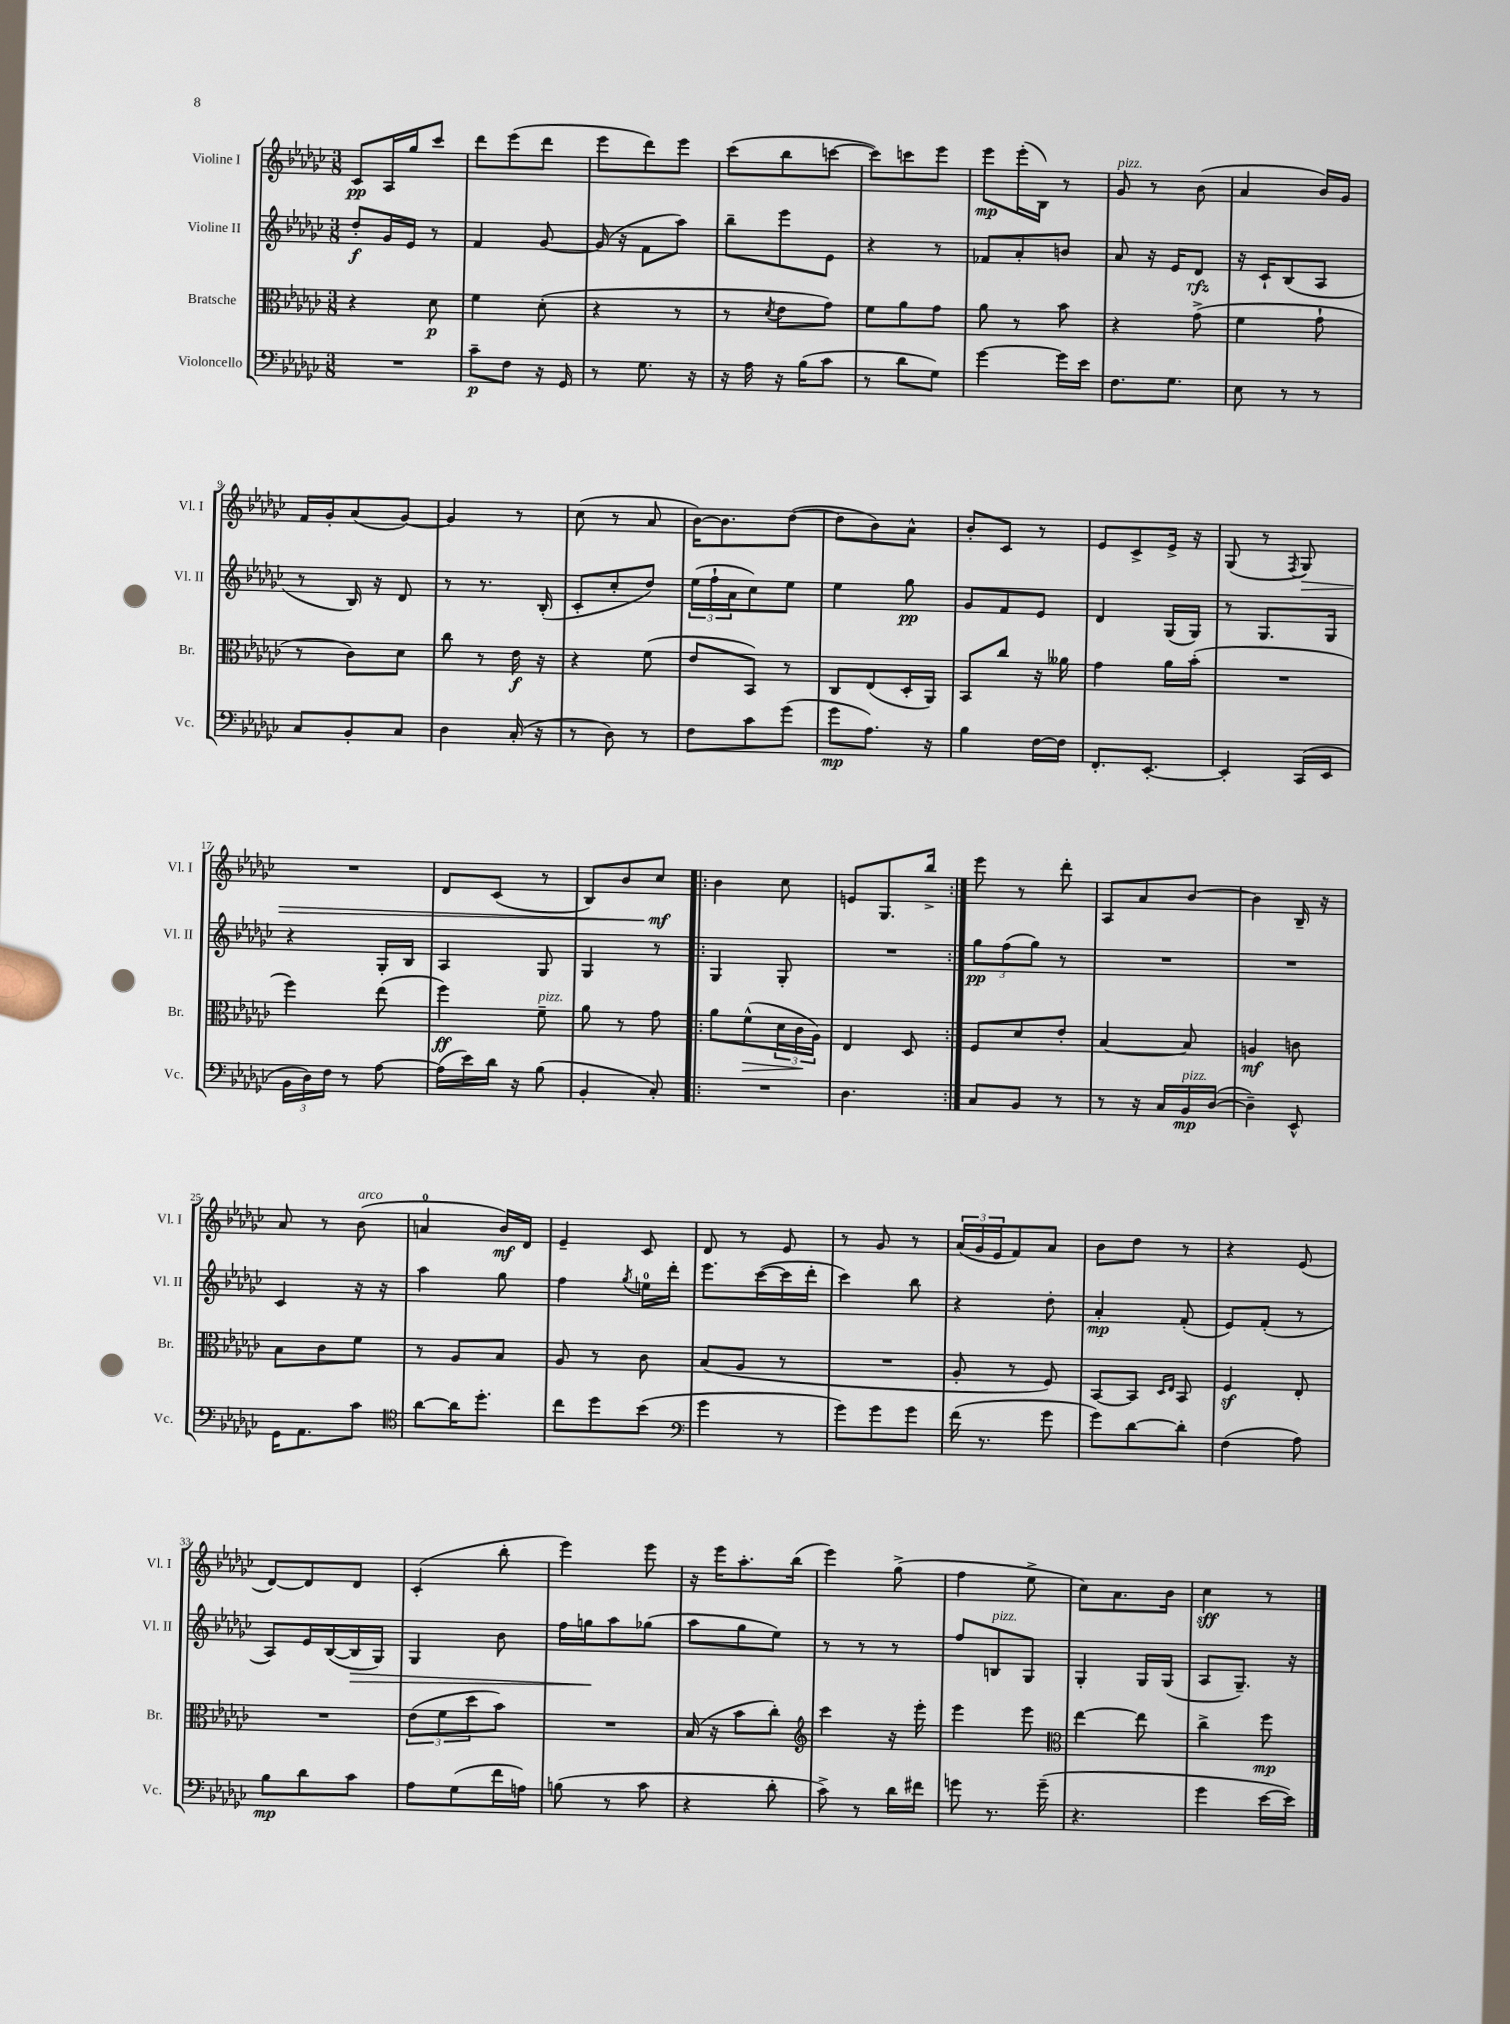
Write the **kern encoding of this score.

**kern	**kern	**kern	**kern
*staff4	*staff3	*staff2	*staff1
*clefF4	*clefC3	*clefG2	*clefG2
*k[b-e-a-d-g-c-]	*k[b-e-a-d-g-c-]	*k[b-e-a-d-g-c-]	*k[b-e-a-d-g-c-]
*M3/8	*M3/8	*M3/8	*M3/8
4.r	4r	8dd-'	8c-
.	.	16g-	16A-
.	.	16e-	16gg-
.	8d-	8r	8ccc-
=	=	=	=
8c-~	4f	4f	8ddd-
8F	.	.	(8eee-
16r	(8d-'	[8g-	8ddd-
16GG-	.	.	.
=	=	=	=
8r	4r	(16g-]	8eee-
.	.	16r	.
8.G-	.	8f	8ddd-)
.	8r	8aa-)	8eee-
16r	.	.	.
=	=	=	=
16r	8r	8bb-~	(8ccc-
16A-	.	.	.
.	8qd-	.	.
16r	8e-	8eee-	8bb-
(16B-	.	.	.
8c-	8g-)	8e-	[8ccc
=	=	=	=
8r	8f	4r	8ccc])
8d-	8a-	.	8ccc
8G-)	8g-	8r	8eee-
=	=	=	=
[4g-	8a-	8f-	8eee-
.	8r	8a-'	(16eee-'
.	.	.	16B-)
16g-]	8b-	8b	8r
16e-	.	.	.
=	=	=	=
8.F	4r	8a-	8g-
.	.	16r	8r
8.G-	.	16e-	.
.	(8g-^	8d-	(8b-
=	=	=	=
8E-	4f	16r	4a-
.	.	16c-`	.
8r	.	(8B-	.
8r	8g-`	8A-	16b-)
.	.	.	16g-
=	=	=	=
8C-	8r	8r	16f
.	.	.	16g-'
8BB-'	8c-)	16B-)	(8a-
.	.	16r	.
8C-	8d-	8d-	[8g-)
=	=	=	=
4D-	8cc-	8r	4g-]
.	8r	8.r	.
(16C-'	16e-	.	8r
16r	16r	(16B-'	.
=	=	=	=
8r	4r	8c-'	(8cc-
8D-)	.	8cc-'	8r
8r	(8f	8dd-)	8a-
=	=	=	=
8F	8e-	(24ee-	[16b-)
.	.	24ff`	.
.	.	.	8.b-]
.	.	24a-	.
8c-	8BB-)	8cc-)	.
(8g-	8r	8ee-	([8dd-
=	=	=	=
8g-	8C-	4ee-	8dd-]
8.A-)	(8E-	.	8b-)
.	16D-'	8gg-	8a-^^
16r	16AA-)	.	.
=	=	=	=
4B-	8BB-	8g-	8b-'
.	8cc-	8f	8c-
[16F	16r	8e-	8r
16F]	16a--	.	.
=	=	=	=
8.FF'	4g-	4d-	8e-
.	.	.	8c-^
[8.EE-'	.	.	.
.	16a-	(16G-	16e-^
.	(16b-'	16G-)	16r
=	=	=	=
4EE-']	4.r	8r	(8G-
.	.	8.G-	8r
.	.	.	8qF
(16CC-	.	.	8G-)
16EE-	.	16G-	.
=	=	=	=
24BB-	4ff)	4r	4.r
24D-)	.	.	.
24F	.	.	.
8r	.	.	.
[8A-	(8ee-	16G-'	.
.	.	16B-	.
=	=	=	=
(16A-]	4ff)	4A-	8d-
16e-)	.	.	.
16d-	.	.	(8c-
16r	.	.	.
(8B-	8f~	8G-	8r
=	=	=	=
4BB-'	8a-	4G-	8B-)
.	8r	.	8b-
8C-')	8g-	8r	8cc-
=!|:	=!|:	=!|:	=!|:
4.r	8a-	4G-	4b-
.	(8f^^	.	.
.	24d-	8G-'	8cc-
.	24c-	.	.
.	24A-)	.	.
=	=	=	=
4.D-	4E-	4.r	8e
.	.	.	8.G-
.	8D-	.	.
.	.	.	16bb-^
=:|!	=:|!	=:|!	=:|!
8C-	8F	12gg-	8eee-
.	.	(12ff	.
8BB-	8d-	.	8r
.	.	12gg-)	.
8r	8e-'	8r	8ddd-'
=	=	=	=
8r	[4B-	4.r	8A-
16r	.	.	8a-
16C-	.	.	.
16BB-	8B-]	.	[8b-
([16D-	.	.	.
=	=	=	=
4D-~])	4A	4.r	4b-]
8EE-^^	8c	.	16B-~
.	.	.	16r
=	=	=	=
16GG-	8B-	4c-	8a-
8.AA-	.	.	.
.	8c-	.	8r
8c-	8f	16r	(8b-
.	.	16r	.
=	=	=	=
*clefC4	*	*	*
[8a-	8r	4aa-	4a
16a-]	8A-	.	.
8.dd-'	.	.	.
.	8B-	8gg-	16b-)
.	.	.	16d-
=	=	=	=
8cc-	8A-	4ff	4e-~
8dd-	8r	.	.
.	.	8qgg-	.
(8b-	8c-	16ee	8c-
.	.	16ddd-'	.
=	=	=	=
*clefF4	*	*	*
4g-	(8B-	8.eee-	8d-
.	8A-	.	8r
.	.	([16ccc-	.
8r	8r	16ccc-]	8e-
.	.	16ddd-'	.
=	=	=	=
8g-)	4.r	4ccc-)	8r
8g-	.	.	8g-
8g-	.	8bb-	8r
=	=	=	=
(16f	8A-'	4r	(24a-
.	.	.	24g-
8.r	.	.	.
.	.	.	24e-
.	8r	.	8f)
8g-	8F)	8dd-'	8a-
=	=	=	=
8g-)	[8BB-	4a-'	8b-
[8d-	8BB-]	.	8dd-
.	16qqD-	.	.
.	16qqE-	.	.
8d-']	8BB-	(8f'	8r
=	=	=	=
(4F	4F	8e-)	4r
.	.	(8f'	.
8A-)	8E-'	8r	(8e-
=	=	=	=
8B-	4.r	8A-)	[8d-)
8d-	.	16e-	8d-]
.	.	([16B-	.
8c-	.	16B-]	8d-
.	.	16G-)	.
=	=	=	=
8A-	(12e-	4G-	(4c-'
.	12f	.	.
(8G-	.	.	.
.	12dd-	.	.
16f	8b-)	8b-	8bb-'
16A)	.	.	.
=	=	=	=
(8B	4.r	16ff	4eee-)
.	.	16gg	.
8r	.	8aa-	.
8c-	.	(8gg-	8eee-
=	=	=	=
4r	(16B-	8aa-	16r
.	16r	.	16eee-
.	8b-	8gg-	8.aa-'
8d-'	8cc-')	8ee-)	.
.	.	.	(16bb-
=	=	=	=
*	*clefG2	*	*
8c-^)	4ccc-	8r	4eee-)
8r	.	8r	.
16d-	16r	8r	(8gg-^
16f#	16eee-'	.	.
=	=	=	=
8g	4eee-	8ff	4ff
8.r	.	8B	.
.	8eee-	8G-	8ee-^
(16g~	.	.	.
=	=	=	=
*	*clefC3	*	*
4.r	[4ee-	4G-'	8cc-)
.	.	.	8.a-
.	8ee-]	16G-	.
.	.	(16G-	16b-
=	=	=	=
4g-	4cc-^	8A-	4cc-
.	.	8.G-~)	.
[16e-	8ff	.	8r
16e-])	.	16r	.
==	==	==	==
*-	*-	*-	*-
